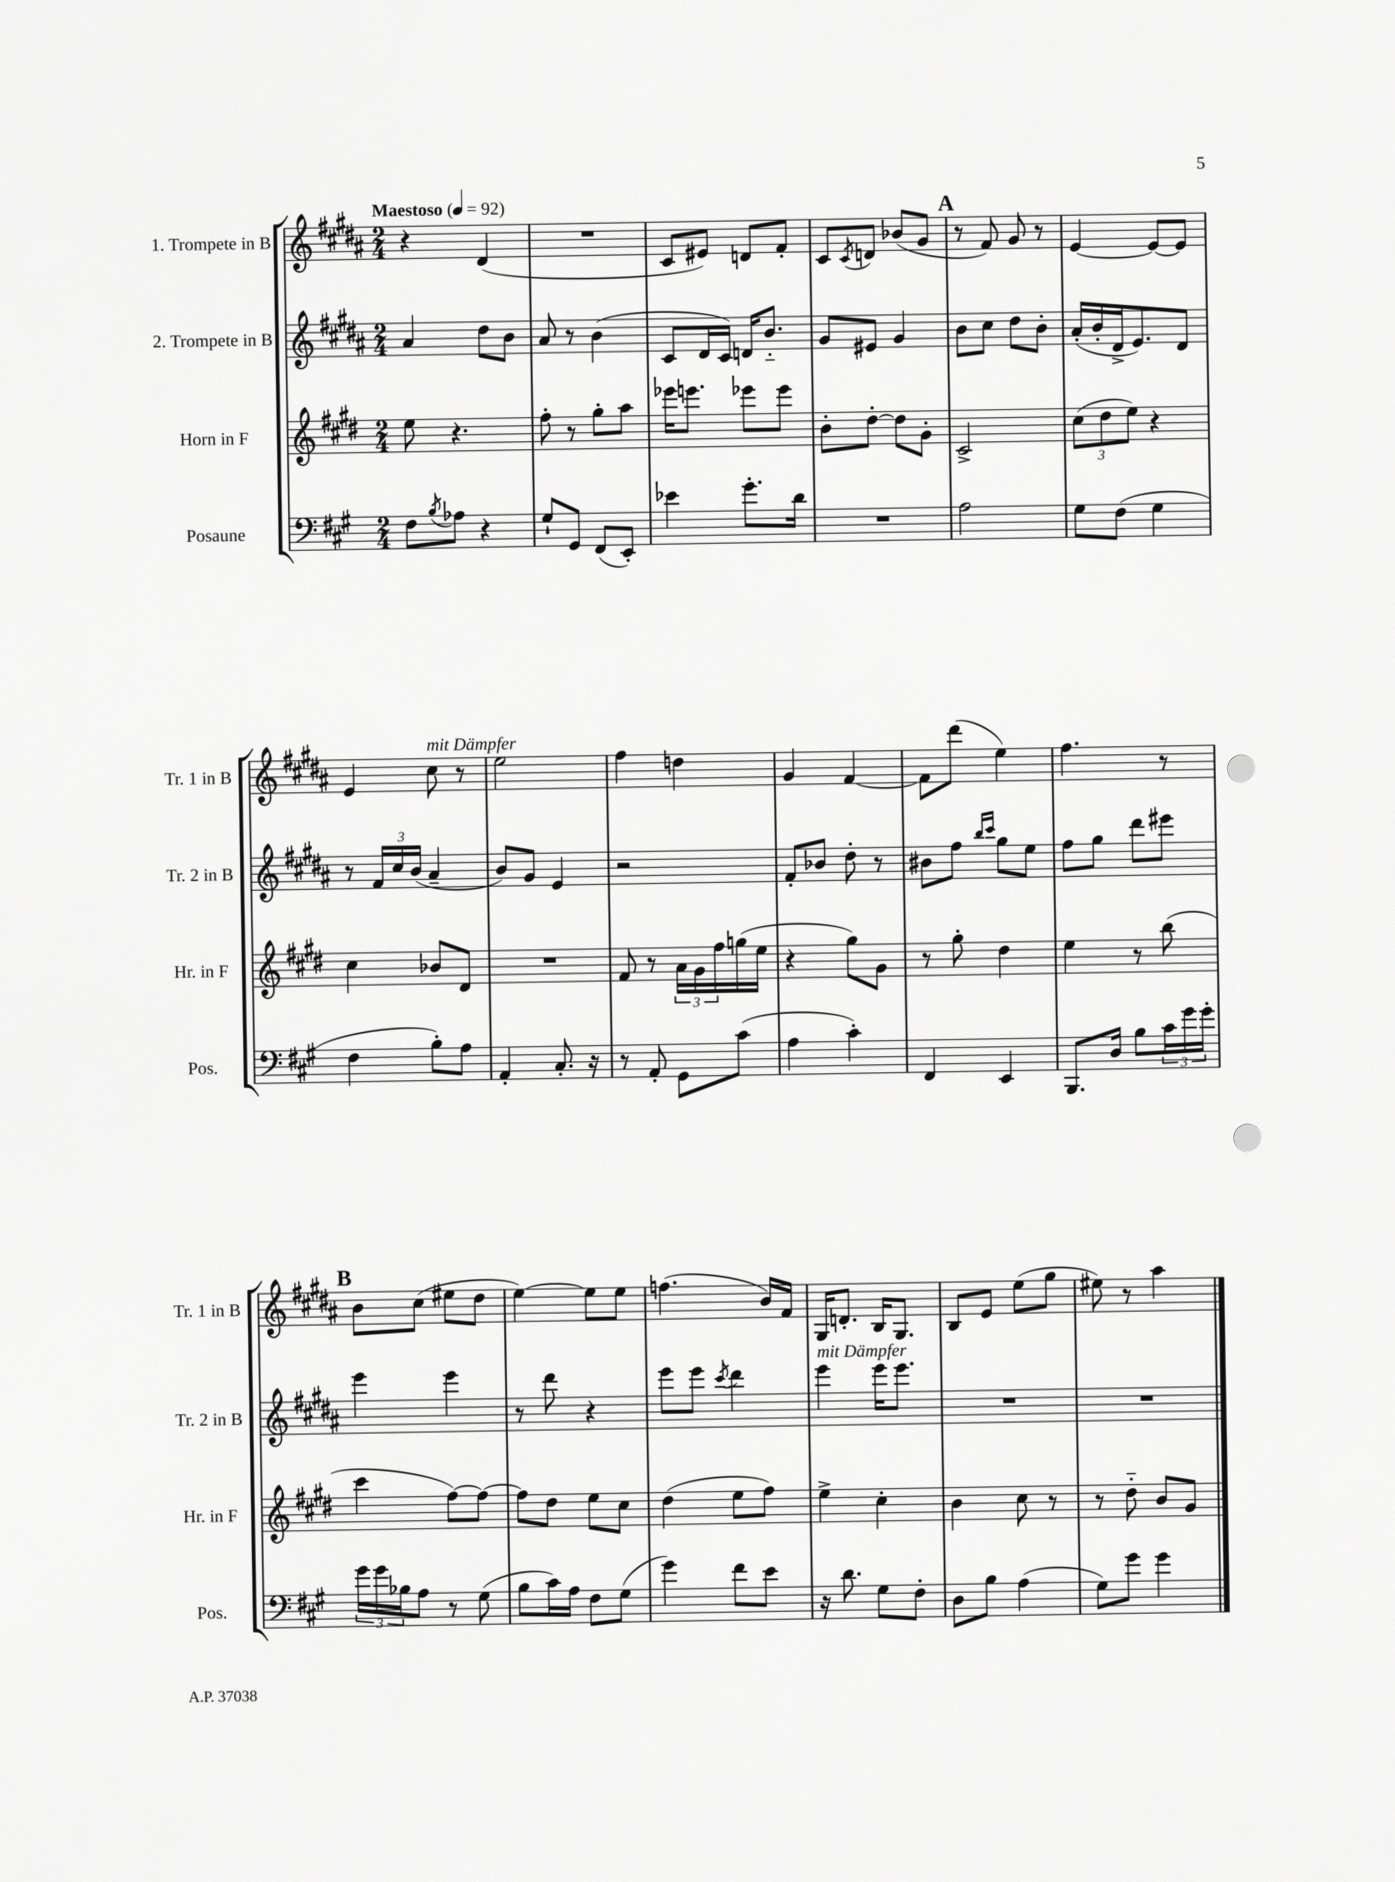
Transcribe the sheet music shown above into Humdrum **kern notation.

**kern	**kern	**kern	**kern
*part4	*part3	*part2	*part1
*staff4	*staff3	*staff2	*staff1
*I"Posaune	*I"Horn in F	*I"2. Trompete in B	*I"1. Trompete in B
*I'Pos.	*I'Hr. in F	*I'Tr. 2 in B	*I'Tr. 1 in B
*clefF4	*clefG2	*clefG2	*clefG2
*k[f#c#g#]	*k[f#c#g#d#]	*k[f#c#g#d#a#]	*k[f#c#g#d#a#]
*M2/4	*M2/4	*M2/4	*M2/4
*MM92	*MM92	*MM92	*MM92
=1	=1	=1	=1
!	!	!	!LO:TX:a:B:t=Maestoso
8F#\L	8ee\	4a#/	4r
8qB/	.	.	.
8A-X\J	4.r	.	.
4r	.	8dd#\L	(4d#/
.	.	8b\J	.
=2	=2	=2	=2
8G#`/L	8ff#'\	8a#/	2r
8GG#/J	8r	8r	.
(8FF#/L	8gg#'\L	(4b\	.
8EE'/J)	8aa\J	.	.
=3	=3	=3	=3
4e-X\	16eee-X\KL	8c#/L	8c#/L
.	8.eeen\J	.	.
.	.	16d#/L	8e#X/J)
.	.	16c#/JJ)	.
8.g#'\L	8eee-X\L	16dn/KL	8dn/L
.	.	8.b/J	.
.	8eee-\J	.	8f#'/J
16d\Jk	.	.	.
=4	=4	=4	=4
2r	8b'\L	8g#/L	8c#/L
.	.	.	8qc#/
.	[8dd#'\J	8e#X/J	8dn/J
.	8dd#\L]	4g#/	(8b-X/L
.	8g#'\J	.	8g#/J
!!LO:REH:place=s1:t=A
=5	=5	=5	=5
2A\	2c#^/	8b\L	8r
.	.	8cc#\J	8f#/)
.	.	8dd#\L	8g#/
.	.	8b'\J	8r
=6	=6	=6	=6
8G#\L	(12cc#\L	(16a#'/LL	[4e/
.	.	16b'/	.
.	12dd#\	.	.
(8F#\J	.	16d#^/J	.
.	12ee\J)	.	.
.	.	8.e/)	.
4G#\	4r	.	8e/L_
.	.	8d#/J	8e/J]
!!LO:LB:g=z
=7	=7	=7	=7
4F#\	4cc#\	8r	4e/
.	.	24f#/LL	.
.	.	24cc#/	.
.	.	(24b/JJ	.
!	!	!	!LO:TX:a:i:t=mit Dämpfer
8B'\L)	8b-X/L	4a#~/	8cc#\
8A\J	8d#/J	.	8r
=8	=8	=8	=8
4AA'/	2r	8b/L)	2ee\
.	.	8g#/J	.
8.C#'/	.	4e/	.
16r	.	.	.
=9	=9	=9	=9
8r	8f#/	2r	4ff#\
8AA'/	8r	.	.
8GG#\L	24a\LL	.	4ddn\
.	24g#\	.	.
.	24ff#\	.	.
(8c#\J	(16ggn\	.	.
.	16ee\JJ	.	.
=10	=10	=10	=10
4A\	4r	8f#'/L	4g#/
.	.	8b-X/J	.
4c#'\)	8gg#\L)	8dd#'\	[4f#/
.	8g#\J	8r	.
=11	=11	=11	=11
4FF#/	8r	8b#X\L	8f#\L]
.	8gg#'\	8ff#\J	(8ddd#\J
.	.	16qqbb/LL	.
.	.	16qqccc#/JJ	.
4EE/	4dd#\	8gg#\L	4ee\)
.	.	8ee\J	.
=12	=12	=12	=12
8.BBB/L	4ee\	8ff#\L	4.ff#\
.	.	8gg#\J	.
16D/Jk	.	.	.
8B\L	8r	8ddd#\L	.
24c#\L	(8bb\	8eee#X\J	8r
24g#\	.	.	.
24g#'\JJ	.	.	.
!!LO:LB:g=z
!!LO:REH:place=s1:t=B
=13	=13	=13	=13
24g#\LL	4ccc#\	4eee\	8b\L
24g#\	.	.	.
24B-X\J	.	.	.
8A\J	.	.	(8cc#\J
8r	[8ff#\L)	4eee\	8ee#X\L
(8G#\	8ff#\J_	.	8dd#\J
=14	=14	=14	=14
8B\L	8ff#\L]	8r	[4ee\)
16c#\L)	8dd#\J	8ddd#\	.
16A\JJ	.	.	.
8F#\L	8ee\L	4r	8ee\L]
(8G#\J	8cc#\J	.	8ee\J
=15	=15	=15	=15
4g#\)	(4dd#\	8eee\L	(4.ffn\
.	.	8eee\J	.
.	.	8qccc#/	.
8f#\L	8ee\L	4ddd#\	.
8e\J	8ff#\J)	.	16b/LL)
.	.	.	16f#/JJ
=16	=16	=16	=16
!	!	!LO:TX:a:i:t=mit Dämpfer	!
16r	4ee^\	4eee\	16G#/KL
8.d\	.	.	8.dn'/J
8G#\L	4cc#'\	16eee\KL	16B/KL
.	.	8.eee\J	8.G#/J
8F#'\J	.	.	.
=17	=17	=17	=17
8D\L	4b\	2r	8B/L
8B\J	.	.	8e/J
(4A\	8cc#\	.	(8ee\L
.	8r	.	8gg#\J
=18	=18	=18	=18
8G#\L)	8r	2r	8ee#X\)
8g#\J	8dd#\	.	8r
4g#\	8b/L	.	4aa#\
.	8g#/J	.	.
==	==	==	==
*-	*-	*-	*-
